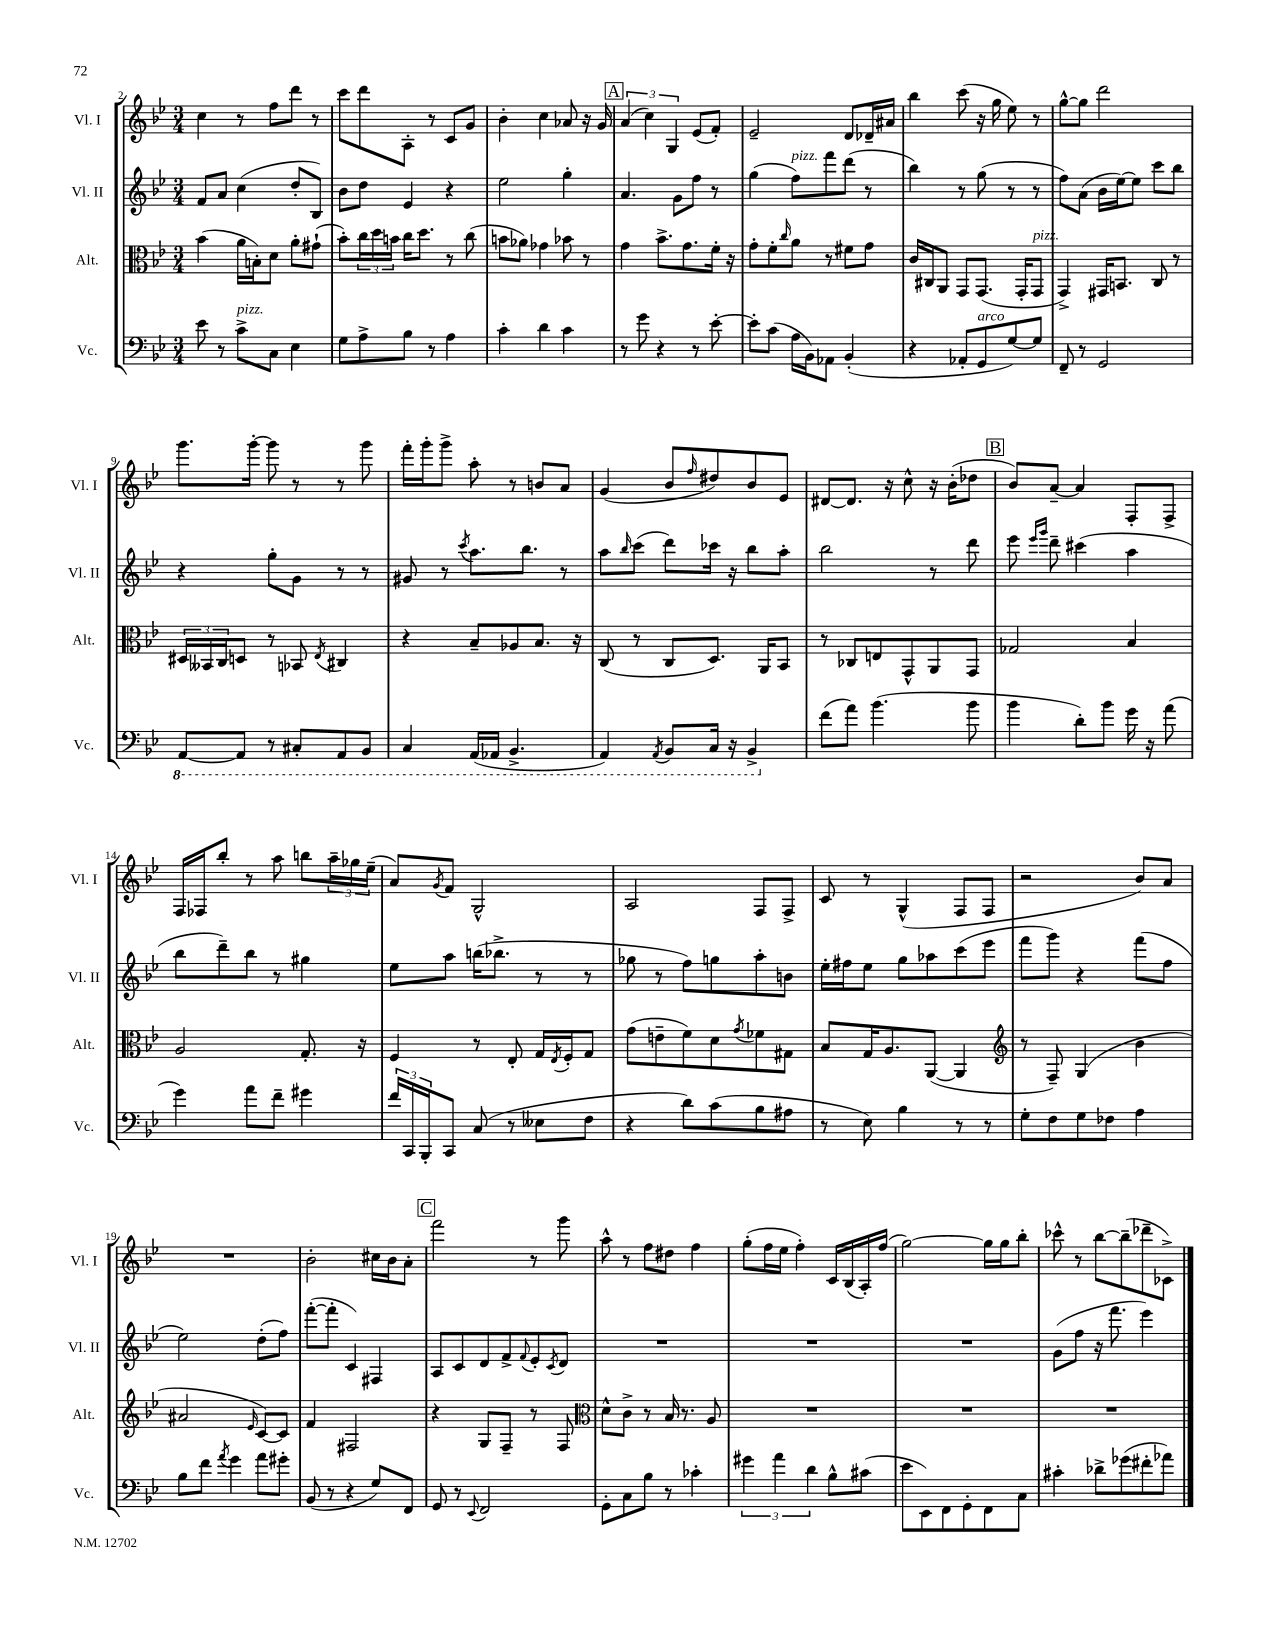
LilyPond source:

<<
\new StaffGroup <<
\new Staff = "s0" \with { instrumentName = "Vl. I" shortInstrumentName = "Vl. I" } {
    \clef treble \key bes \major \numericTimeSignature \time 3/4
    c''4 r8 f''8 d'''8 r8 |
    c'''8 d'''8 a8-. r8 c'8 g'8 |
    bes'4-. c''4 aes'8 r16 g'16 |
    \mark \markup { \box "A" } \tuplet 3/2 { a'4( c''4) g4 } ees'8( f'8-.) |
    ees'2-- d'8 des'16-- ais'16 |
    bes''4 c'''8( r16 g''16 ees''8) r8 |
    g''8~-^ g''8 d'''2 |
    g'''8. g'''16~-. g'''8 r8 r8 g'''8 |
    f'''16-. g'''16-. g'''8-> a''8-. r8 b'8 a'8 |
    g'4( bes'8 \grace { f''16 } dis''8) bes'8 ees'8 |
    dis'8~ dis'8. r16 c''8-^ r16 bes'16-.( des''8 |
    \mark \markup { \box "B" } bes'8) a'8~-- a'4 f8-. f8-> |
    f16 fes16 bes''8-. r8 a''8 b''8 \tuplet 3/2 { a''16-- ges''16 ees''16--( } |
    a'8) \acciaccatura { g'8 } f'8 g2-^ |
    a2 f8 f8-> |
    c'8 r8 g4-^( f8 f8 |
    r2 bes'8) a'8 |
    R2. |
    bes'2-. cis''16 bes'16 a'8-. |
    \mark \markup { \box "C" } f'''2 r8 g'''8 |
    a''8-^ r8 f''8 dis''8 f''4 |
    g''8-.( f''16 ees''16 f''4-.) c'16 bes16( a16-.) f''16( |
    g''2~) g''16 g''16 bes''8-. |
    ces'''8-^ r8 bes''8~ bes''8--( des'''8-- ces'8->) \bar "|." |
}
\new Staff = "s1" \with { instrumentName = "Vl. II" shortInstrumentName = "Vl. II" } {
    \clef treble \key bes \major \numericTimeSignature \time 3/4
    f'8 a'8 c''4( d''8-. bes8) |
    bes'8 d''8 ees'4 r4 |
    ees''2 g''4-. |
    \mark \markup { \box "A" } a'4. g'8 f''8 r8 |
    g''4( f''8^\markup { \italic "pizz." }) f'''8 d'''8( r8 |
    bes''4) r8 g''8( r8 r8 |
    f''8) a'8( bes'16 ees''16~) ees''8 c'''8 bes''8 |
    r4 g''8-. g'8 r8 r8 |
    gis'8 r8 \acciaccatura { c'''8 } a''8. bes''8. r8 |
    a''8 \grace { bes''16 } c'''8( d'''8) ces'''16 r16 bes''8 a''8-. |
    bes''2 r8 d'''8 |
    \mark \markup { \box "B" } ees'''8 \grace { ees'''16 g'''16 } d'''8-- cis'''4( a''4 |
    bes''8 d'''8--) bes''8 r8 gis''4 |
    ees''8 a''8 b''16( bes''8.-> r8 r8 |
    ges''8 r8 f''8) g''8 a''8-. b'8 |
    ees''16-. fis''16 ees''8 g''8 aes''8 c'''8( ees'''8 |
    f'''8 g'''8) r4 f'''8( f''8 |
    ees''2) d''8-.( f''8) |
    f'''8~-.( f'''8-. c'4) fis4 |
    \mark \markup { \box "C" } a8 c'8 d'8 f'8-> \appoggiatura { f'8 } ees'8-. \acciaccatura { c'8 } d'8 |
    R2. |
    R2. |
    R2. |
    g'8( f''8 r16 f'''8. ees'''4) \bar "|." |
}
\new Staff = "s2" \with { instrumentName = "Alt." shortInstrumentName = "Alt." } {
    \clef alto \key bes \major \numericTimeSignature \time 3/4
    bes'4( a'16 b16-.) d'8 a'8-. gis'8-!( |
    bes'8-.) \tuplet 3/2 { c''16 d''16 b'16 } c''16 d''8. r8 c''8( |
    b'8 aes'8) ges'4 bes'8 r8 |
    \mark \markup { \box "A" } g'4 bes'8.-> g'8. f'16-. r16 |
    g'8-. f'8-. \grace { c''16 } a'8 r8 fis'8 g'8 |
    c'16 cis16 a,8 g,8 g,8.( g,16-. g,8^\markup { \italic "pizz." } |
    g,4->) gis,16 b,8. c8 r8 |
    \tuplet 3/2 { dis16 beses,16 c16 } d8 r8 bes,8 \acciaccatura { ees8 } cis4 |
    r4 bes8-- aes8 bes8. r16 |
    c8( r8 c8 d8.) a,16 bes,8 |
    r8 ces8 e8 g,8-^ a,8 g,8 |
    \mark \markup { \box "B" } ges2 bes4 |
    a2 g8.-. r16 |
    f4 r8 ees8-. g16 \acciaccatura { ees8 } f16-. g8 |
    g'8( e'8-- f'8) d'8 \acciaccatura { g'8 } fes'8 gis8 |
    bes8 g16 a8. a,8~( a,4 |
    \clef treble r8 f8--) g4( bes'4 |
    ais'2 \grace { ees'16 } c'8~) c'8 |
    f'4 fis2 |
    \mark \markup { \box "C" } r4 g8 f8-- r8 f8 |
    \clef alto d'8-^ c'8-> r8 bes16 r8. a8 |
    R2. |
    R2. |
    R2. \bar "|." |
}
\new Staff = "s3" \with { instrumentName = "Vc." shortInstrumentName = "Vc." } {
    \clef bass \key bes \major \numericTimeSignature \time 3/4
    ees'8 r8 c'8->^\markup { \italic "pizz." } c8 ees4 |
    g8 a8-> bes8 r8 a4 |
    c'4-. d'4 c'4 |
    \mark \markup { \box "A" } r8 g'8 r4 r8 ees'8~-. |
    ees'8-. c'8( a16 bes,16) aes,8 bes,4-.( |
    r4 aes,8-. g,8^\markup { \italic "arco" } g8~) g8 |
    f,8-- r8 g,2 |
    \ottava #-1 a,,8~ a,,8 r8 cis,8-. a,,8 bes,,8 |
    c,4 a,,16( aes,,16 bes,,4.-> |
    a,,4) \acciaccatura { a,,8 } bes,,8 c,16 r16 bes,,4-> \ottava #0 |
    f'8( a'8) bes'4.( bes'8 |
    \mark \markup { \box "B" } bes'4 d'8-.) bes'8 g'16 r16 a'8( |
    g'4) a'8 f'8-- gis'4 |
    \tuplet 3/2 { f'16 c,16 bes,,16-. } c,8 c8( r8 eeses8 f8 |
    r4 d'8) c'8( bes8 ais8 |
    r8 ees8) bes4 r8 r8 |
    g8-. f8 g8 fes8 a4 |
    bes8 f'8 \acciaccatura { a'8 } g'4 a'8 gis'8-. |
    bes,8( r8 r4 g8) f,8 |
    \mark \markup { \box "C" } g,8 r8 \appoggiatura { ees,8 } f,2 |
    g,8-. c8 bes8 r8 ces'4-. |
    \tuplet 3/2 { gis'4 a'4 d'4 } bes8-^ cis'8( |
    ees'8 ees,8) f,8 g,8-. f,8 c8 |
    cis'4-. des'8-> ges'8( fis'8-. aes'8) \bar "|." |
}
>>
>>
\layout { \context { \Score currentBarNumber = #2 } }
